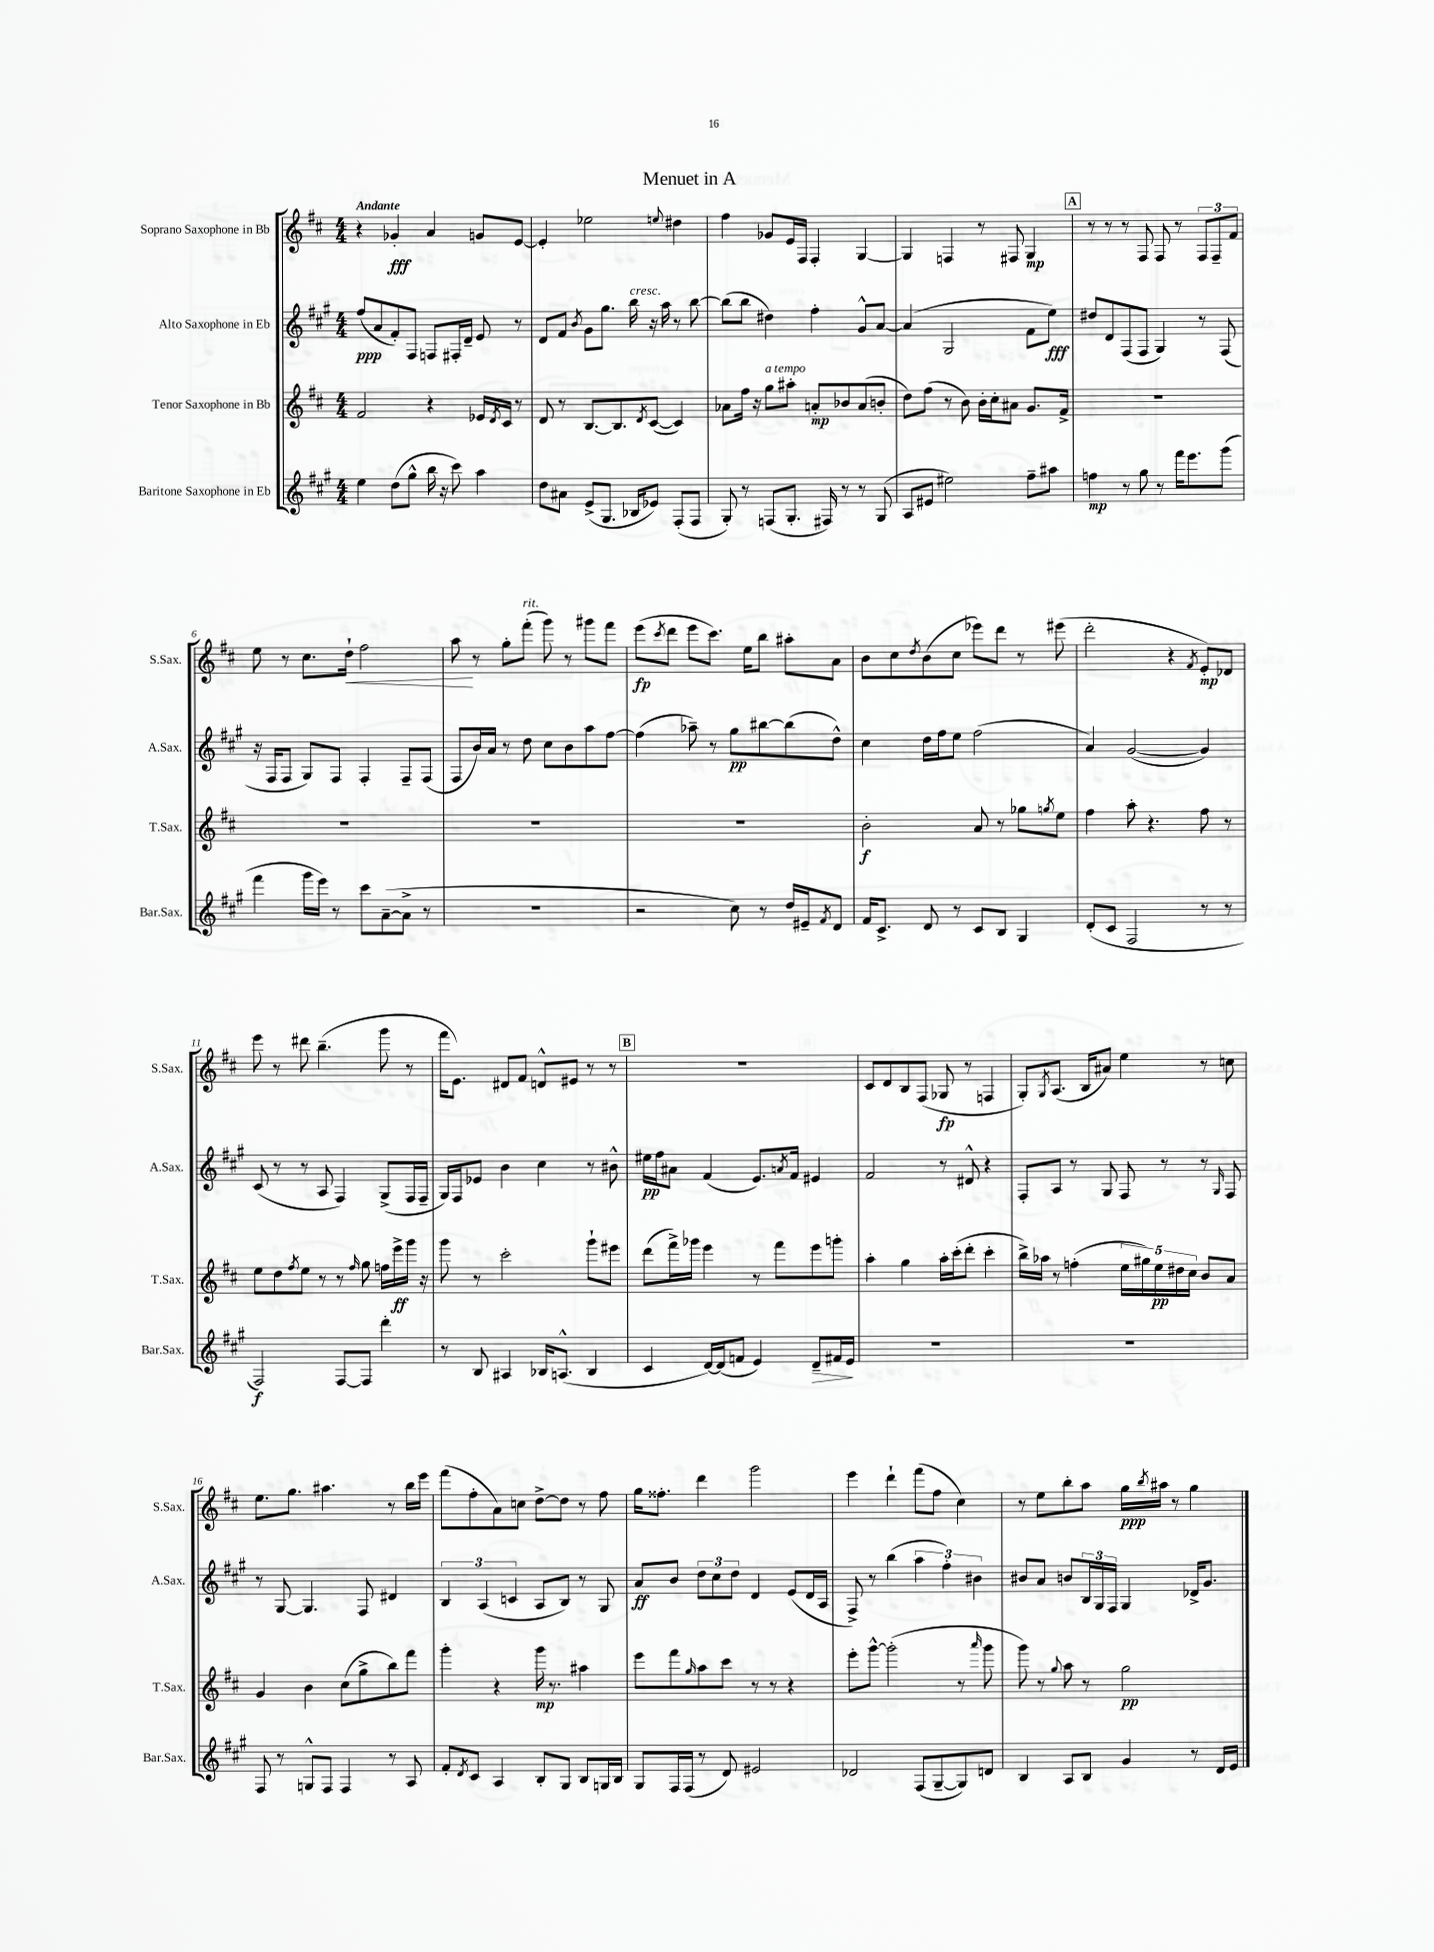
\header { title = "Menuet in A" }
<<
\new StaffGroup <<
\new Staff = "s0" \with { instrumentName = "Soprano Saxophone in Bb" shortInstrumentName = "S.Sax." } {
    \clef treble \key d \major \numericTimeSignature \time 4/4 \tempo "Andante"
    r4 ges'4-.\fff a'4 g'8 e'8~ |
    e'4-. ees''2 \appoggiatura { e''8 } dis''4 |
    fis''4 ges'8 e'16 fis16 fis4-. g4~ |
    g4 f4 r8 fis8 g4\mp |
    \mark \markup { \box "A" } r8 r8 r8 fis8 fis8 r8 \tuplet 3/2 { fis8 fis8-- fis'8 } |
    e''8 r8 cis''8. d''16-!\< fis''2 |
    a''8\! r8 g''8-. fis'''8-.^\markup { \italic "rit." }( g'''8) r8 gis'''8 fis'''8 |
    e'''8\fp( \acciaccatura { cis'''8 } d'''8 e'''8 cis'''8.) e''16 b''8 ais''8-. a'8 |
    b'8 cis''8 \acciaccatura { d''8 } b'8( cis''8 ees'''8) d'''8 r8 eis'''8( |
    d'''2-. r4 \acciaccatura { fis'8 } e'8-.\mp) des'8 |
    e'''8 r8 dis'''8 b''4.--( g'''8 r8 |
    fis'''16 e'8.) dis'8 fis'8 d'8-^ eis'8 r8 r8 |
    \mark \markup { \box "B" } R1 |
    cis'8 d'8 b8 fis8( ges8\fp r8 f4 |
    g8-.) \acciaccatura { g8 } a8.( b16 ais'8) e''4 r8 c''8 |
    e''8. g''8. ais''4. r8 b''16 e'''16 |
    fis'''8( fis''8-. a'8) c''8 d''8~-> d''8 r8 fis''8 |
    g''16 fisis''8.-. d'''4 g'''2 |
    e'''4 d'''4-! fis'''8( fis''8 cis''4) |
    r8 e''8 b''8-. a''8 g''16\ppp \acciaccatura { b''8 } ais''16 r8 g''4 \bar "|." |
}
\new Staff = "s1" \with { instrumentName = "Alto Saxophone in Eb" shortInstrumentName = "A.Sax." } {
    \clef treble \key a \major \numericTimeSignature \time 4/4
    fis''8\ppp( a'8 fis'8-.) fis8 f8 fis16-. d'16-- e'8 r8 |
    d'8 fis'8 \acciaccatura { b'8 } gis'8 gis''8. b''16^\markup { \italic "cresc." } r16 a''16 r8 b''8~ |
    b''8( b''8 dis''4) fis''4-. gis'8-^ a'8~ |
    a'4( gis2 fis'8 e''8\fff) |
    \mark \markup { \box "A" } dis''8 d'8 fis8( fis8 gis4) r8 fis8( |
    r16 fis16 fis8 gis8) fis8 fis4-. fis8-- fis8( |
    fis8 b'16) a'16 r8 d''8 cis''8 b'8 a''8 fis''8~ |
    fis''4( aes''8--) r8 gis''8\pp bis''8~ bis''8( d''8-^) |
    cis''4 d''16 fis''16 e''8 fis''2( |
    a'4) gis'2~( gis'4) |
    cis'8( r8 r8 a8 fis4) gis8->( fis16 fis16-- |
    gis16) fis16 ees'8 b'4 cis''4 r8 bis'8-^ |
    \mark \markup { \box "B" } eis''16\pp fis''16 ais'8 fis'4( e'8.) \acciaccatura { a'8 } fis'16 eis'4 |
    fis'2 r8 dis'8-^ r4 |
    fis8-. a8 r8 gis8 fis8 r8 r8 \grace { gis16 } fis8 |
    r8 gis8~ gis4. fis8 dis'4 |
    \tuplet 3/2 { b4 a4( c'4 } a8 b8) r8 gis8 |
    a'8\ff b'8 \tuplet 3/2 { d''8 cis''8 d''8 } d'4 e'8( d'16 a16 |
    fis8->) r8 b''4( \tuplet 3/2 { a''4 fis''4-.) bis'4 } |
    bis'8 a'8 b'8 \tuplet 3/2 { b16 gis16 fis16 } gis4 des'16-> gis'8. \bar "|." |
}
\new Staff = "s2" \with { instrumentName = "Tenor Saxophone in Bb" shortInstrumentName = "T.Sax." } {
    \clef treble \key d \major \numericTimeSignature \time 4/4
    fis'2 r4 ees'16 \acciaccatura { d'8 } cis'16 r8 |
    d'8 r8 b8.~ b8. \acciaccatura { d'8 } cis'8~( cis'4) |
    aes'8 fis''16 r16 g''8^\markup { \italic "a tempo" } ais''8-. a'8-.\mp bes'8 a'8( b'8-. |
    d''8) fis''8( r8 b'8) b'16-. cis''16-. ais'8 g'8. fis'16-> |
    \mark \markup { \box "A" } R1 |
    R1 |
    R1 |
    R1 |
    b'2-.\f a'8 r8 ges''8 \acciaccatura { g''8 } e''8 |
    fis''4 a''8-. r4. fis''8 r8 |
    e''8 d''8 \acciaccatura { fis''8 } e''8 r8 r8 \grace { fis''16 } g''8 f''16 e'''16->\ff g'''16 r16 |
    g'''8 r8 cis'''2-. g'''8-! eis'''8 |
    \mark \markup { \box "B" } d'''8( fis'''16->) ges'''16 e'''4 r8 fis'''8 e'''8 g'''8-. |
    a''4-. g''4 a''16-. cis'''16-.( d'''8-. cis'''4-. |
    b''16->) aes''16 r8 f''4-.( \tuplet 5/4 { e''16 gis''16) e''16\pp dis''16 cis''16 } b'8 a'8 |
    g'4 b'4 cis''8( g''8-> b''8) fis'''8 |
    g'''4-. r4 g'''16\mp r8. ais''4 |
    e'''8 fis'''8 \grace { g''16 } a''8 cis'''8 r8 r8 r4 |
    e'''8-. g'''8~-^ g'''2-.( r8 \grace { a'''16 } g'''8 |
    g'''8) r8 \appoggiatura { g''8 } a''8 r8 g''2\pp \bar "|." |
}
\new Staff = "s3" \with { instrumentName = "Baritone Saxophone in Eb" shortInstrumentName = "Bar.Sax." } {
    \clef treble \key a \major \numericTimeSignature \time 4/4
    e''4 d''8( gis''8-^ b''16 r16 cis'''8) a''4 |
    d''8 ais'8 e'8->( gis8. bes16 ees'8) fis8-.( fis8 |
    gis8-.) r8 f8( gis8.-. fis16) r8 r8 gis8( |
    a8 eis'8 eis''2) fis''8-- ais''8 |
    \mark \markup { \box "A" } f''4\mp r8 gis''8 r8 fis'''16 e'''8. gis'''8( |
    fis'''4 gis'''16 e'''16) r8 cis'''8 a'8~--( a'8-> r8 |
    R1 |
    r2 cis''8) r8 d''16 eis'16-- \acciaccatura { fis'8 } d'8 |
    fis'16 cis'8.-> d'8 r8 cis'8 b8 gis4 |
    d'8-.( cis'8 fis2 r8 r8 |
    fis2\f) fis8~ fis8 d'''4-. |
    r8 b8 ais4 bes16 a8.-^( bes4 |
    \mark \markup { \box "B" } cis'4 d'16~) d'16( f'8 e'4) d'8--\> fis'16 e'16\! |
    R1 |
    R1 |
    fis8 r8 g8-^ fis8 fis4 r8 a8 |
    fis'8-. \acciaccatura { d'8 } cis'8 a4 b8-. gis8 b8 g16 b16 |
    gis8 fis16 fis16( r8 d'8) eis'2 |
    des'2 fis8( gis8~-- gis8) d'8 |
    b4 a8 b8 gis'4 r8 d'16 e'16 \bar "|." |
}
>>
>>
